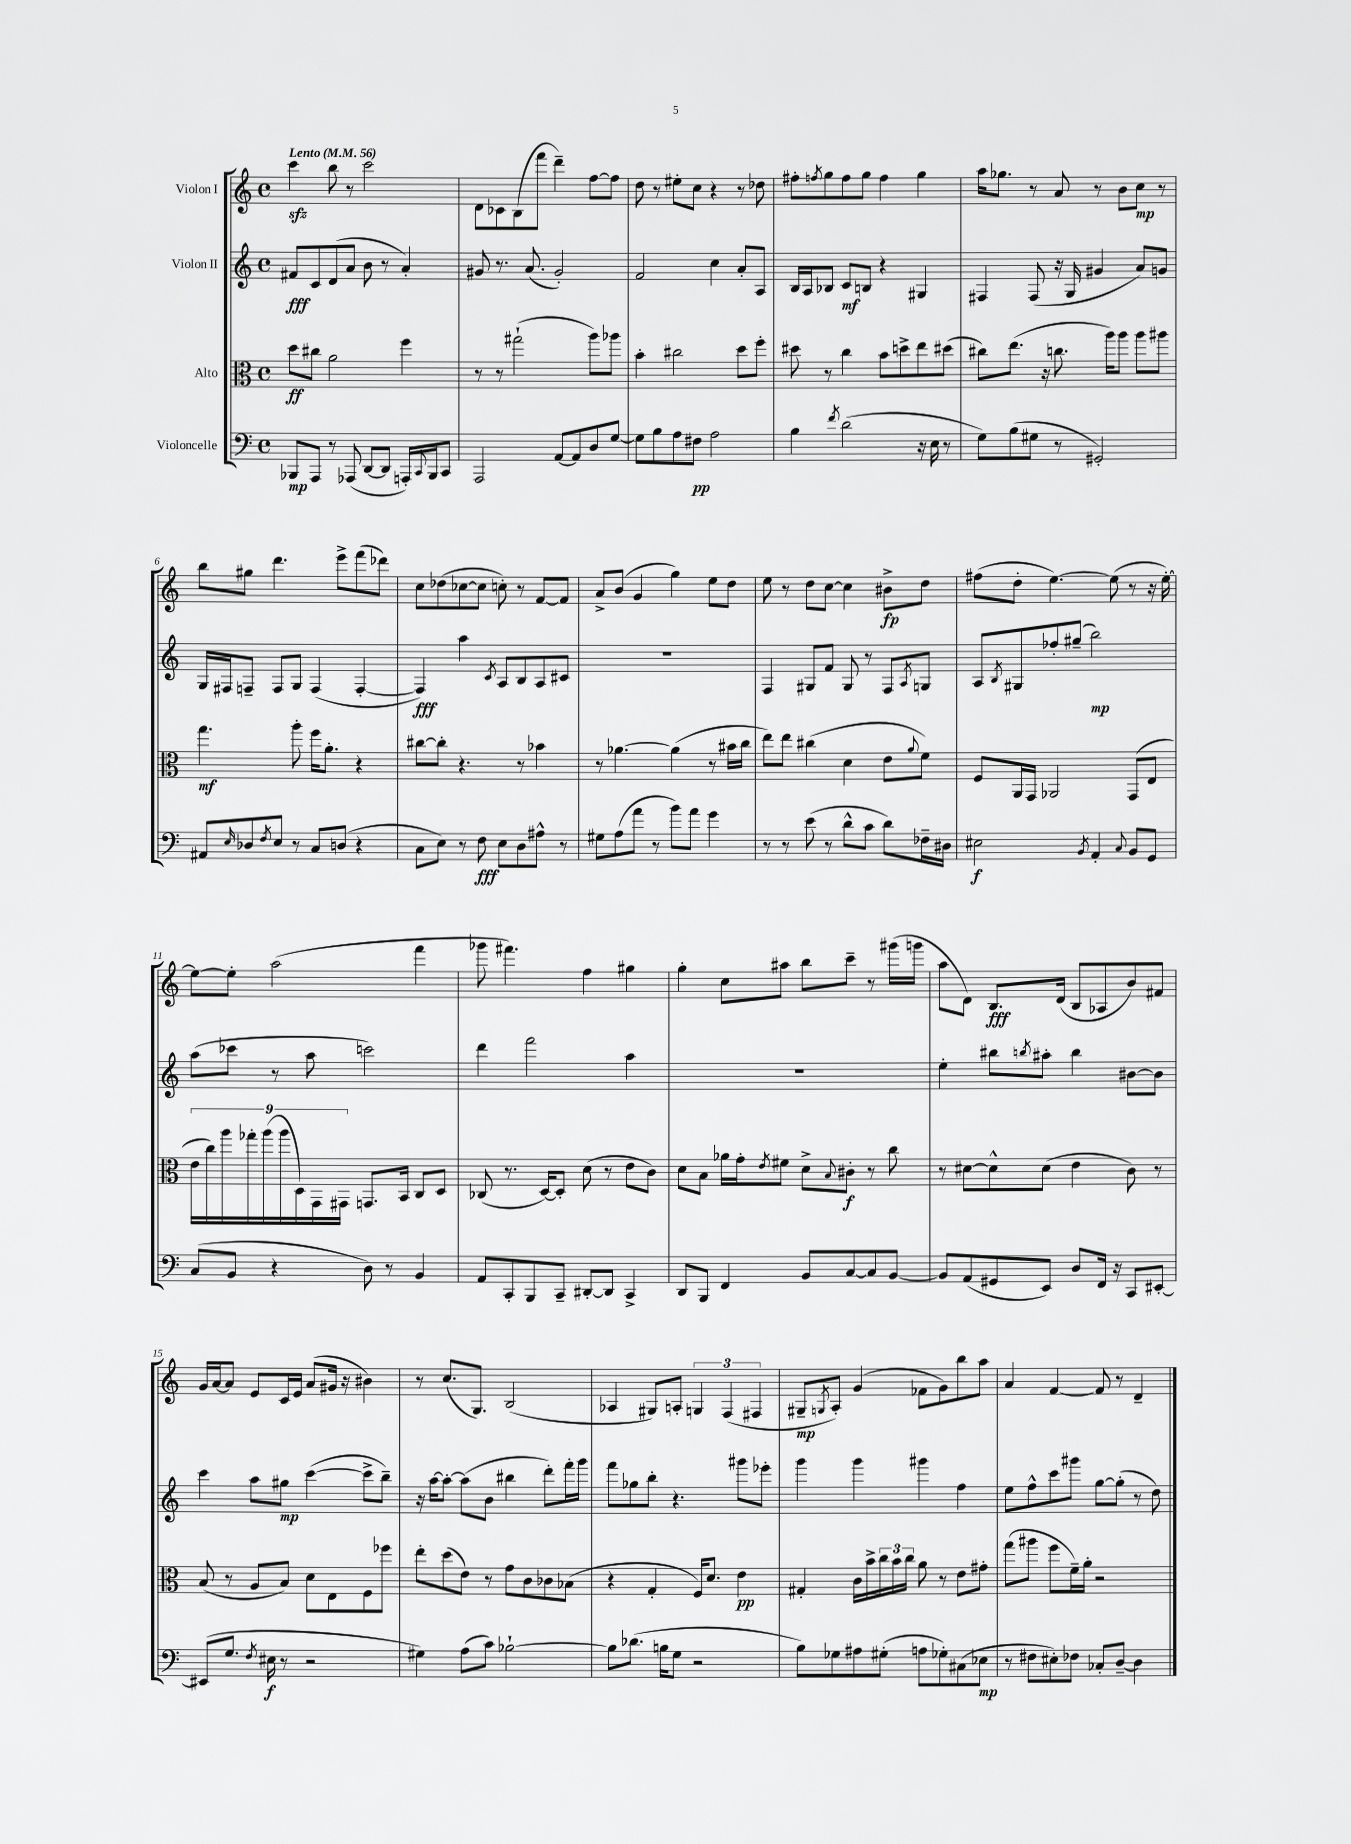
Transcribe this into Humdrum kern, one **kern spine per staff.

**kern	**dynam	**kern	**dynam	**kern	**dynam	**kern	**dynam
*part4	*part4	*part3	*part3	*part2	*part2	*part1	*part1
*staff4	*staff4	*staff3	*staff3	*staff2	*staff2	*staff1	*staff1
*I"Violoncelle	*	*I"Alto	*	*I"Violon II	*	*I"Violon I	*
*clefF4	*	*clefC3	*	*clefG2	*	*clefG2	*
*k[]	*	*k[]	*	*k[]	*	*k[]	*
*M4/4	*	*M4/4	*	*M4/4	*	*M4/4	*
*met(c)	*	*met(c)	*	*met(c)	*	*met(c)	*
*MM56	*	*MM56	*	*MM56	*	*MM56	*
=1	=1	=1	=1	=1	=1	=1	=1
!	!	!	!	!	!	!LO:TX:a:B:t=Lento	!
8BBB-X/L	mp	8dd\L	ff	8f#X/L	fff	4ccczz\	.
8AAA/J	.	8cc#X\J	.	8c/	.	.	.
8r	.	2a\	.	(8d/	.	8bb\	.
(8AAA-X/	.	.	.	8a/J	.	8r	.
[8DD/L	.	.	.	8b\	.	2ccc\	.
8DD/J]	.	.	.	8r	.	.	.
16AAAn'/LL)	.	4ff\	.	4a'/)	.	.	.
8qqCC/	.	.	.	.	.	.	.
16BBB-/J	.	.	.	.	.	.	.
8CC/J	.	.	.	.	.	.	.
=2	=2	=2	=2	=2	=2	=2	=2
2AAA/	.	8r	.	8g#X/	.	8d\L	.
.	.	8r	.	8.r	.	8c-X\	.
.	.	(2gg#X`\	.	.	.	(8B\	.
.	.	.	.	(8.a/	.	.	.
.	.	.	.	.	.	8fff\J	.
[8AA/L	.	.	.	2g#'/)	.	4ddd~\)	.
8AA/]	.	.	.	.	.	.	.
8D/	.	8aa\L)	.	.	.	[8ff\L	.
[8G/J	.	8aa-X\J	.	.	.	8ff\J]	.
=3	=3	=3	=3	=3	=3	=3	=3
8G\L]	.	4b'\	.	2f/	.	8dd\	.
8B\	.	.	.	.	.	8r	.
8A\	.	2cc#X\	.	.	.	8ee#X'\L	.
8F#X\J	pp	.	.	.	.	8cc\J	.
2A\	.	.	.	4cc\	.	4r	.
.	.	8dd\L	.	8a'/L	.	8r	.
.	.	8ff'\J	.	8A/J	.	8dd-X\	.
=4	=4	=4	=4	=4	=4	=4	=4
4B\	.	8dd#X\	.	16B/LL	.	8ff#X'\L	.
.	.	.	.	16A/J	.	.	.
.	.	.	.	.	.	8qffn/	.
.	.	8r	.	8B-X/J	.	8gg\	.
8qf/	.	.	.	.	.	.	.
(2d\	.	4cc\	.	8c/L	mf	8ff\	.
.	.	.	.	8Bn/J	.	8gg\J	.
.	.	8b\L	.	4r	.	4ff\	.
.	.	8ddn^\	.	.	.	.	.
16r	.	8ee\	.	4G#X/	.	4gg\	.
16E\	.	.	.	.	.	.	.
8r	.	(8dd#X\J	.	.	.	.	.
=5	=5	=5	=5	=5	=5	=5	=5
8G\L)	.	8cc#X\L)	.	4F#X/	.	16aa\KL	.
.	.	.	.	.	.	8.gg-X\J	.
(8B\	.	(8.ee\J	.	.	.	.	.
8G#X\J	.	.	.	(8F#/	.	8r	.
.	.	16r	.	.	.	.	.
8r	.	8.ccn\	.	16r	.	8a/	.
.	.	.	.	16G/	.	.	.
2GG#X'/)	.	.	.	4g#X/	.	8r	.
.	.	16aa\KL)	.	.	.	.	.
.	.	8aa\J	.	.	.	8b\L	.
.	.	8aa\L	.	8a/L)	.	8cc\J	mp
.	.	8aa#X\J	.	8gn/J	.	8r	.
!!LO:LB:g=z
=6	=6	=6	=6	=6	=6	=6	=6
8AA#X/L	.	4.gg\	mf	16G/LL	.	8bb\L	.
.	.	.	.	16F#X/J	.	.	.
16qqE/	.	.	.	.	.	.	.
8D-X/	.	.	.	8Fn~/J	.	8gg#X\J	.
8qF/	.	.	.	.	.	.	.
8E/J	.	.	.	8F/L	.	4.ddd\	.
8r	.	8aa'\	.	8G/J	.	.	.
8C/L	.	16ff\KL	.	(4F/	.	.	.
.	.	8.a'\J	.	.	.	.	.
(8Dn/J	.	.	.	.	.	8eee^\L	.
4r	.	4r	.	[4F'/	.	(8fff\	.
.	.	.	.	.	.	8ddd-X\J)	.
=7	=7	=7	=7	=7	=7	=7	=7
8C\L	.	[8cc#X\L	.	4F/])	fff	8cc\L	.
8E\J)	.	8cc#'\J]	.	.	.	(8dd-X\	.
8r	.	4.r	.	4aa\	.	[8cc-X\	.
8F\	fff	.	.	.	.	8cc-\J]	.
.	.	.	.	8qc/	.	.	.
8E\L	.	.	.	8A/L	.	8ccn'\)	.
8D\	.	8r	.	8B/	.	8r	.
8A#X^^\J	.	4b-X\	.	8A/	.	[8f/L	.
8r	.	.	.	8c#X/J	.	8f/J]	.
=8	=8	=8	=8	=8	=8	=8	=8
8G#X\L	.	8r	.	1r	.	8a^/L	.
(8A\	.	[4.a-X\	.	.	.	(8b/J	.
8a\J	.	.	.	.	.	4g/	.
8r	.	.	.	.	.	.	.
8b\L)	.	(4a-\]	.	.	.	4gg\)	.
8a\J	.	.	.	.	.	.	.
4g\	.	8r	.	.	.	8ee\L	.
.	.	16b#X\LL	.	.	.	8dd\J	.
.	.	16cc\JJ	.	.	.	.	.
=9	=9	=9	=9	=9	=9	=9	=9
8r	.	8ee\L)	.	4F/	.	8ee\	.
8r	.	8ee\J	.	.	.	8r	.
(8e\	.	(4cc#X\	.	8G#X/L	.	8dd\L	.
8r	.	.	.	8f/J	.	[8cc\J	.
8d^^\L	.	4d\	.	8G#/	.	4cc\]	.
8c\J	.	.	.	8r	.	.	.
8d\L)	.	8e\L	.	8F/L	.	8b#X^\L	fp
.	.	8qqa/	.	8qA/	.	.	.
16F-X~\L	.	8f\J)	.	8Gn/J	.	8dd\J	.
16D#X\JJ	.	.	.	.	.	.	.
=10	=10	=10	=10	=10	=10	=10	=10
2E#X\	f	8F/L	.	8A/L	.	(8ff#X\L	.
.	.	.	.	8qB/	.	.	.
.	.	16AA/L	.	8G#X/	.	8dd'\J	.
.	.	16GG/JJ	.	.	.	.	.
.	.	2AA-X/	.	8ff-X'/	.	[4.ee\)	.
.	.	.	.	(8gg#X~/J	.	.	.
8qBB/	.	.	.	.	.	.	.
4AA'/	.	.	.	2bb\)	mp	.	.
.	.	.	.	.	.	(8ee\]	.
8qqC/	.	.	.	.	.	.	.
8BB/L	.	(8GG/L	.	.	.	8r	.
8GG/J	.	8E/J	.	.	.	16r	.
.	.	.	.	.	.	[16ee'\)	.
!!LO:LB:g=z
=11	=11	=11	=11	=11	=11	=11	=11
(8C/L	.	18e\LL	.	(8aa\L	.	8ee\L_	.
.	.	18cc\)	.	.	.	.	.
.	.	18aa\	.	.	.	.	.
8BB/J	.	.	.	8ccc-X\J	.	8ee'\J]	.
.	.	18gg-X'\	.	.	.	.	.
.	.	(18aa\	.	.	.	.	.
4r	.	.	.	8r	.	(2aa\	.
.	.	18aa\	.	.	.	.	.
.	.	18D\)	.	.	.	.	.
.	.	.	.	8aa\	.	.	.
.	.	18GG\	.	.	.	.	.
.	.	18GG#X\JJ	.	.	.	.	.
8D\)	.	8.GGn/L	.	2cccn\)	.	.	.
8r	.	.	.	.	.	.	.
.	.	16BB/Jk	.	.	.	.	.
4BB/	.	8C/L	.	.	.	4fff\	.
.	.	8D/J	.	.	.	.	.
=12	=12	=12	=12	=12	=12	=12	=12
8AA/L	.	(8C-X/	.	4ddd\	.	8ggg-X\	.
8CC'/	.	8.r	.	.	.	4.fff#X\)	.
8BBB/	.	.	.	2fff\	.	.	.
.	.	[16D/KL)	.	.	.	.	.
8CC~/J	.	8D'/J]	.	.	.	.	.
[8DD#X'/L	.	(8d\	.	.	.	4ff\	.
8DD#/J]	.	8r	.	.	.	.	.
4CC^/	.	8e\L	.	4aa\	.	4gg#X\	.
.	.	8c\J)	.	.	.	.	.
=13	=13	=13	=13	=13	=13	=13	=13
8DD/L	.	8d\L	.	1r	.	4gg'\	.
8BBB/J	.	8B\J	.	.	.	.	.
4FF/	.	16a-X\LL	.	.	.	8cc\L	.
.	.	16g'\J	.	.	.	.	.
.	.	8qe/	.	.	.	.	.
.	.	8f#X\J	.	.	.	8aa#X\J	.
8BB/L	.	8d^\L	.	.	.	8bb\L	.
.	.	8qqB/	.	.	.	.	.
[8C/	.	8c#X'\J	f	.	.	8ccc~\J	.
8C/]	.	8r	.	.	.	8r	.
[8BB/J	.	8cc\	.	.	.	(16ggg#X\LL	.
.	.	.	.	.	.	16gggn\JJ	.
=14	=14	=14	=14	=14	=14	=14	=14
8BB/L]	.	8r	.	4ee'\	.	8aa\L	.
(8AA/	.	[8d#X\L	.	.	.	8d\J)	.
8GG#X/	.	8d#^^\]	.	8bb#X\L	.	8.B/L	fff
.	.	.	.	8qbbn/	.	.	.
8EE/J)	.	(8d#\J	.	8aa#X'\J	.	.	.
.	.	.	.	.	.	(16d/Jk	.
8D/L	.	4e\	.	4bb\	.	8B/L	.
16FF/Jk	.	.	.	.	.	8A-X/	.
16r	.	.	.	.	.	.	.
8CC/L	.	8c\)	.	[8b#X\L	.	8b/)	.
[8EE#X'/J	.	8r	.	8b#\J]	.	8f#X/J	.
!!LO:LB:g=z
=15	=15	=15	=15	=15	=15	=15	=15
(8EE#X/L]	.	(8B/	.	4ccc\	.	16g/LL	.
.	.	.	.	.	.	[16a/J	.
8.G/J	.	8r	.	.	.	8a/J]	.
.	.	8A/L	.	8aa\L	.	8e/L	.
8qF/	.	.	.	.	.	.	.
16E#X\	f	.	.	.	.	.	.
8r	.	8B/J)	.	8gg#X\J	mp	16c/L	.
.	.	.	.	.	.	16e/JJ	.
2r	.	8d\L	.	([4ccc\	.	(8a/L	.
.	.	8E\	.	.	.	16g#X/Jk	.
.	.	.	.	.	.	16r	.
.	.	8F\	.	8ccc^\L]	.	4b#X\)	.
.	.	8ff-X\J	.	8bb~\J)	.	.	.
=16	=16	=16	=16	=16	=16	=16	=16
4G#X\)	.	8ee'\L	.	16r	.	8r	.
.	.	.	.	[16aa\KL	.	.	.
.	.	(8dd\	.	8aa'\J_	.	(8.cc/L	.
(8A\L	.	8e\J)	.	(8aa\L]	.	.	.
.	.	.	.	.	.	8.G/J)	.
8c\J)	.	8r	.	8b\J	.	.	.
[2B-X`\	.	8g\L	.	4bb#X\	.	(2B/	.
.	.	8c\	.	.	.	.	.
.	.	8c-X\	.	8ddd'\L)	.	.	.
.	.	(8B-X\J	.	16fff'\L	.	.	.
.	.	.	.	16ggg\JJ	.	.	.
=17	=17	=17	=17	=17	=17	=17	=17
8B-\L]	.	4r	.	8fff\L	.	4A-X/	.
(8.d-X\J	.	.	.	8gg-X\	.	.	.
.	.	4G'/	.	8bb'\J	.	8G#X/L)	.
16Bn\KL	.	.	.	.	.	.	.
8G\J	.	.	.	4.r	.	8An'/J	.
2r	.	16F/KL)	.	.	.	6Gn/	.
.	.	8.d/J	.	.	.	.	.
.	.	.	.	.	.	(6F/	.
.	.	4e\	pp	8ggg#X\L	.	.	.
.	.	.	.	.	.	6F#X/	.
.	.	.	.	8eee-X'\J	.	.	.
=18	=18	=18	=18	=18	=18	=18	=18
8B\L)	.	4G#X'/	.	4ggg\	.	8G#X~/L	mp
.	.	.	.	.	.	8qGn/	.
8G-X\	.	.	.	.	.	8A'/J)	.
8A#X\	.	16c\LL	.	4ggg\	.	(4g/	.
.	.	16b^\	.	.	.	.	.
(8G#X'\J	.	24cc\	.	.	.	.	.
.	.	24b\	.	.	.	.	.
.	.	24cc\JJ	.	.	.	.	.
8An\L	.	8a\	.	4ggg#X\	.	8f-X\L	.
8G-X'\)	.	8r	.	.	.	8g\)	.
(8C#X\	.	8e\L	.	4ff\	.	8bb\	.
8E-X\J	mp	8g#X'\J	.	.	.	8aa\J	.
=19	=19	=19	=19	=19	=19	=19	=19
8r	.	(8gg\L	.	8ee\L	.	4a/	.
8F#X\L	.	8aa#X\J	.	8ff^^\	.	.	.
8E#X'\)	.	8ff\L	.	8ccc\	.	[4f/	.
8F-X\J	.	16f~\L)	.	8ggg#X\J	.	.	.
.	.	16a'\JJ	.	.	.	.	.
8C-X'/L	.	2r	.	[8gg\L	.	8f/]	.
[8D~/J	.	.	.	(8gg'\J]	.	8r	.
4D\]	.	.	.	8r	.	4d~/	.
.	.	.	.	8dd\)	.	.	.
==	==	==	==	==	==	==	==
*-	*-	*-	*-	*-	*-	*-	*-
